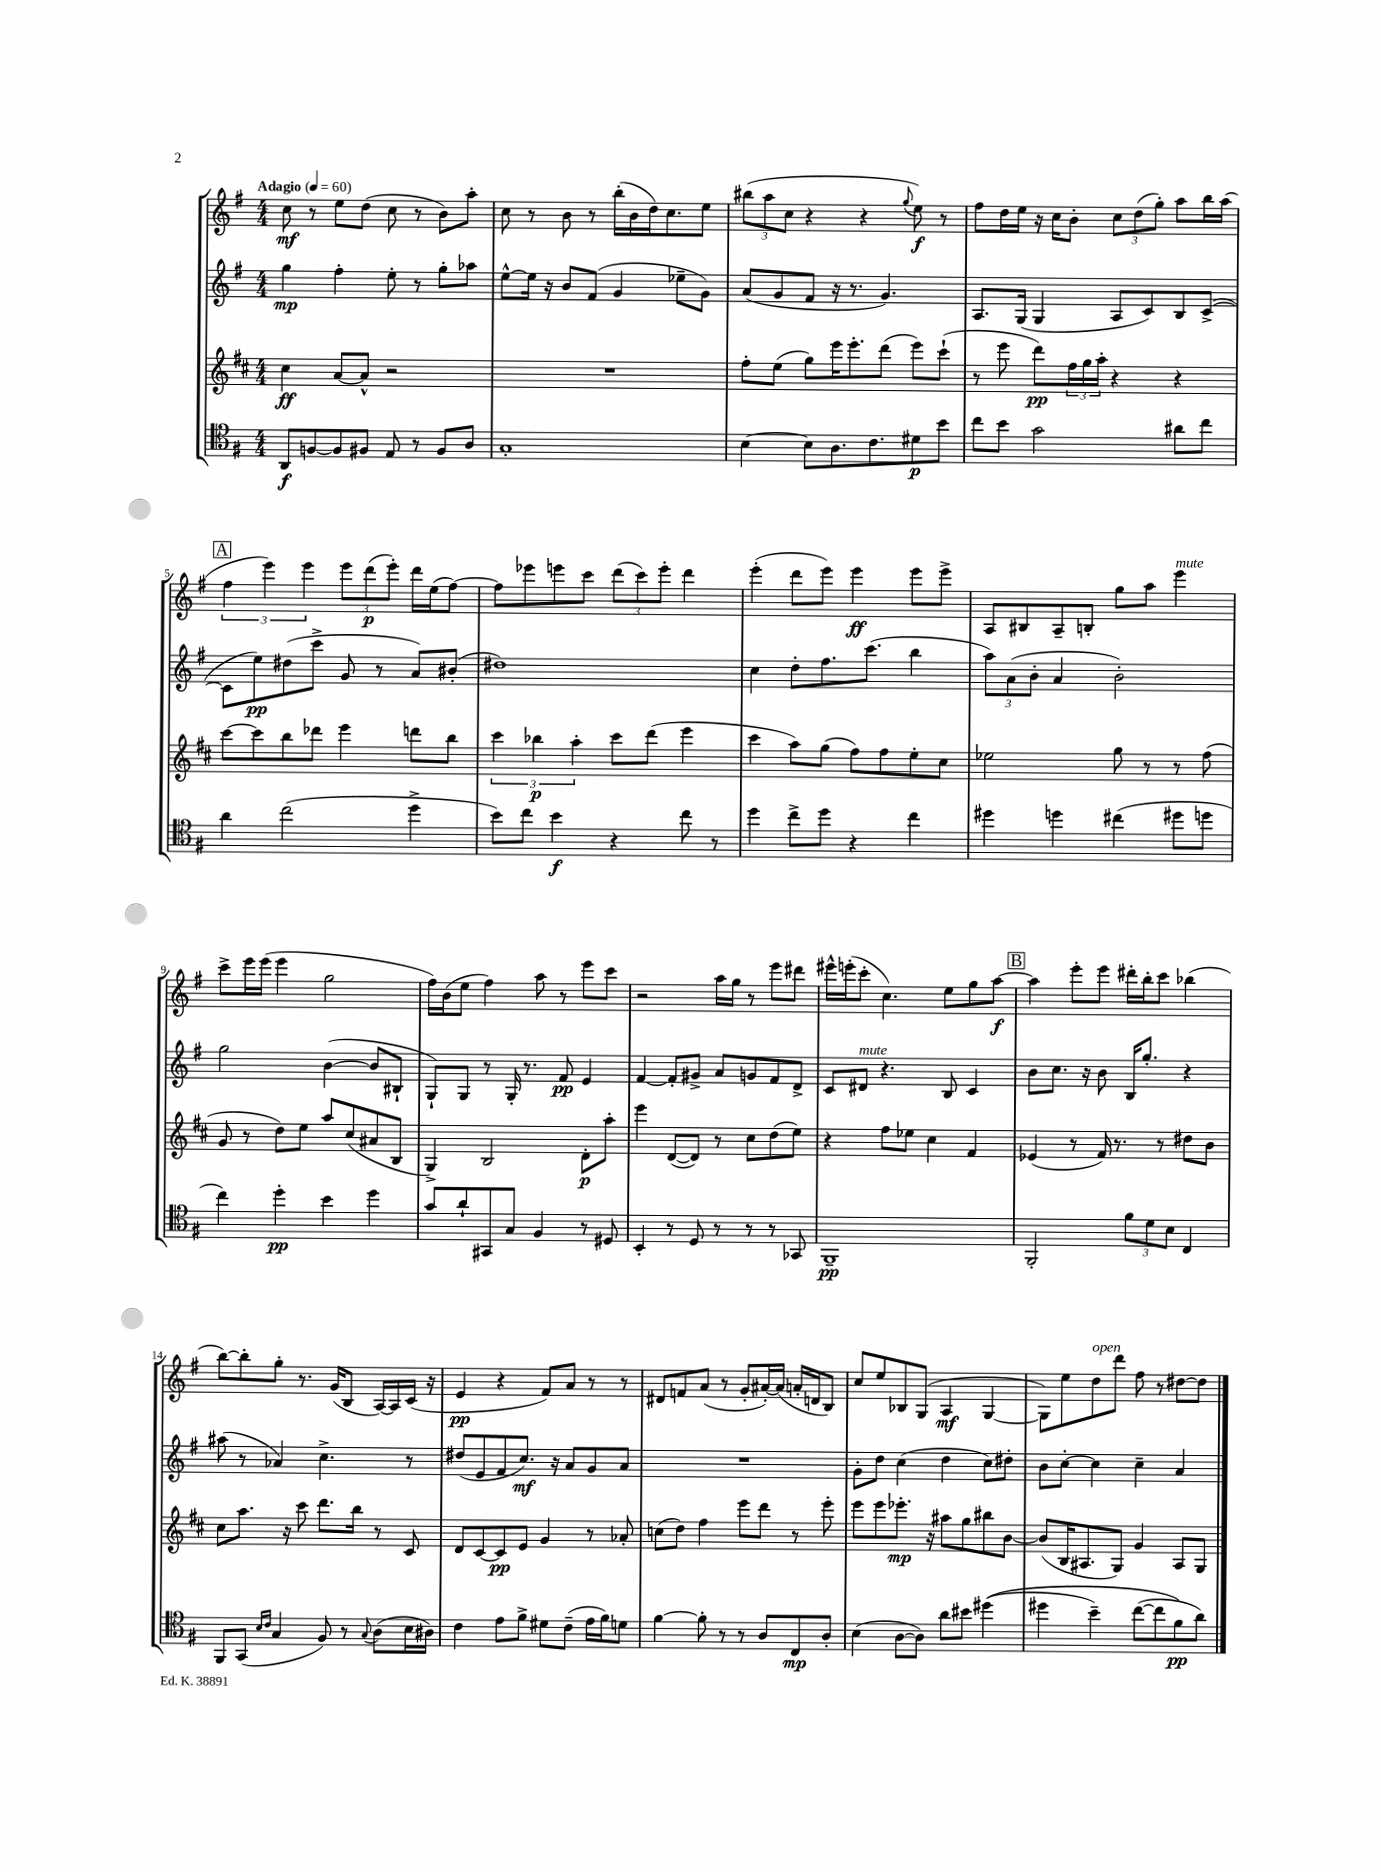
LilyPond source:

<<
\new StaffGroup <<
\new Staff = "s0" {
    \clef treble \key g \major \numericTimeSignature \time 4/4 \tempo "Adagio" 4 = 60
    c''8\mf r8 e''8 d''8( c''8 r8 b'8) a''8-. |
    c''8 r8 b'8 r8 b''16-.( b'16 d''16) c''8. e''8 |
    \tuplet 3/2 { bis''8( a''8 c''8 } r4 r4 \appoggiatura { g''8 } e''8\f) r8 |
    fis''8 d''16 e''16 r16 c''16 b'8-. \tuplet 3/2 { c''8 d''8( g''8-.) } a''8 b''16 a''16( |
    \mark \markup { \box "A" } \tuplet 3/2 { fis''4 e'''4) e'''4 } \tuplet 3/2 { e'''8 d'''8\p( e'''8-.) } d'''16 e''16( fis''8~) |
    fis''8 ees'''8 e'''8 c'''8 \tuplet 3/2 { d'''8( c'''8) e'''8-. } d'''4 |
    e'''4-.( d'''8 e'''8) e'''4\ff e'''8 e'''8-> |
    a8 bis8 a8-- b8-. g''8 a''8 e'''4^\markup { \italic "mute" } |
    c'''8-> e'''16 e'''16( e'''4 g''2 |
    fis''16) b'16( e''8 fis''4) a''8 r8 e'''8 c'''8 |
    r2 a''16 g''16 r8 e'''8 dis'''8 |
    eis'''16-^ e'''16-.( c'''8-. c''4.) e''8 g''8 a''8~\f |
    \mark \markup { \box "B" } a''4 e'''8-. e'''8 dis'''16-. b''16-. c'''8 bes''4( |
    b''8~) b''8-. g''8-. r8. g'16( b8 a16~) a16 c'16( r16 |
    e'4\pp r4 fis'8) a'8 r8 r8 |
    dis'8 f'8 a'8( r8 g'8-. ais'16~-.) ais'16( a'16-. d'16 b8) |
    c''8 e''8 bes8 g8( a4\mf g4~ |
    g8) e''8 d''8^\markup { \italic "open" } d'''8 fis''8 r8 dis''8~ dis''8 \bar "|." |
}
\new Staff = "s1" {
    \clef treble \key g \major \numericTimeSignature \time 4/4
    g''4\mp fis''4-. e''8-. r8 g''8-. aes''8 |
    e''8~-^ e''16 r16 b'8 fis'8( g'4 ees''8-- g'8) |
    a'8( g'8 fis'8 r16 r8. g'4.) |
    a8. g16( g4 a8 c'8) b8 c'8~->( |
    \mark \markup { \box "A" } c'8 e''8\pp) dis''8( c'''8-> g'8 r8 a'8) bis'8-.( |
    dis''1) |
    c''4 d''8-. fis''8. c'''8.( b''4 |
    \tuplet 3/2 { a''8) a'8( b'8-. } a'4 b'2-.) |
    g''2 b'4~( b'8 bis8-! |
    g8-!) g8 r8 g16-. r8. fis'8\pp e'4 |
    fis'4~ fis'8-. gis'8-> a'8 g'8 fis'8 d'8-> |
    c'8 dis'8^\markup { \italic "mute" } r4. b8 c'4 |
    \mark \markup { \box "B" } b'8 c''8. r16 b'8 b16 g''8.-. r4 |
    ais''8( r8 aes'4) c''4.-> r8 |
    dis''8( e'8 fis'8 c''8.\mf) r16 a'8 g'8 a'8 |
    R1 |
    g'8-. d''8 c''4( d''4 c''8) dis''8-. |
    b'8 c''8~-. c''4 c''4-- a'4 \bar "|." |
}
\new Staff = "s2" {
    \clef treble \key d \major \numericTimeSignature \time 4/4
    cis''4\ff a'8~ a'8-^ r2 |
    R1 |
    fis''8-. e''8( g''8) e'''16 e'''8.-. d'''8( e'''8) cis'''8-!( |
    r8 e'''8 d'''8\pp) \tuplet 3/2 { fis''16 g''16 a''16-. } r4 r4 |
    \mark \markup { \box "A" } cis'''8~ cis'''8 b''8 des'''8 e'''4 d'''8 b''8 |
    \tuplet 3/2 { cis'''4 bes''4\p a''4-. } cis'''8 d'''8( e'''4 |
    cis'''4 a''8) g''8( fis''8) fis''8 e''8-. cis''8 |
    ees''2 g''8 r8 r8 fis''8( |
    g'8 r8 d''8) e''8 a''8 cis''8( ais'8 b8 |
    g4->) b2 d'8-.\p a''8-. |
    e'''4 d'8~( d'8) r8 cis''8 d''8( e''8) |
    r4 fis''8 ees''8 cis''4 fis'4 |
    \mark \markup { \box "B" } ees'4( r8 fis'16) r8. r8 dis''8 b'8 |
    cis''8 a''8. r16 cis'''8 d'''8. b''16 r8 cis'8 |
    d'8 cis'8~ cis'8\pp e'8 g'4 r8 aes'8-. |
    c''8( d''8) fis''4 e'''8 d'''8 r8 e'''8-. |
    e'''8 e'''8 ees'''8.-.\mp r16 ais''8 g''8 bis''8 b'8~ |
    b'8( b16 ais8. g8) g'4 ais8 g8 \bar "|." |
}
\new Staff = "s3" {
    \clef tenor \key g \major \numericTimeSignature \time 4/4
    a,8\f f8~ f8 fis8 e8 r8 fis8 a8 |
    g1-. |
    b4~ b8 a8. c'8. dis'8\p b'8 |
    c''8 b'8 g'2 ais'8 c''8 |
    \mark \markup { \box "A" } a'4 c''2( d''4-> |
    b'8) c''8 b'4\f r4 c''8 r8 |
    d''4 c''8-> d''8 r4 c''4 |
    dis''4 d''4 cis''4( dis''8 d''8 |
    c''4) d''4-.\pp b'4 d''4 |
    g'8 a'8-! gis,8 g8 fis4 r8 dis8 |
    b,4-. r8 d8 r8 r8 r8 ges,8 |
    fis,1--\pp |
    \mark \markup { \box "B" } fis,2-. \tuplet 3/2 { fis'8 d'8 b8 } c4 |
    fis,8 g,8( \grace { b16 c'16 } g4 fis8) r8 \appoggiatura { g8 } a8( b16 ais16) |
    c'4 e'8 fis'8-> dis'8 c'8--( e'16 fis'16) d'8 |
    fis'4~ fis'8-. r8 r8 a8 c8\mp a8-. |
    b4( a8~ a8) a'8 bis'8 dis''4(\( |
    dis''4 b'4--) c''8~( c''8 fis'8\pp\) a'8) \bar "|." |
}
>>
>>
